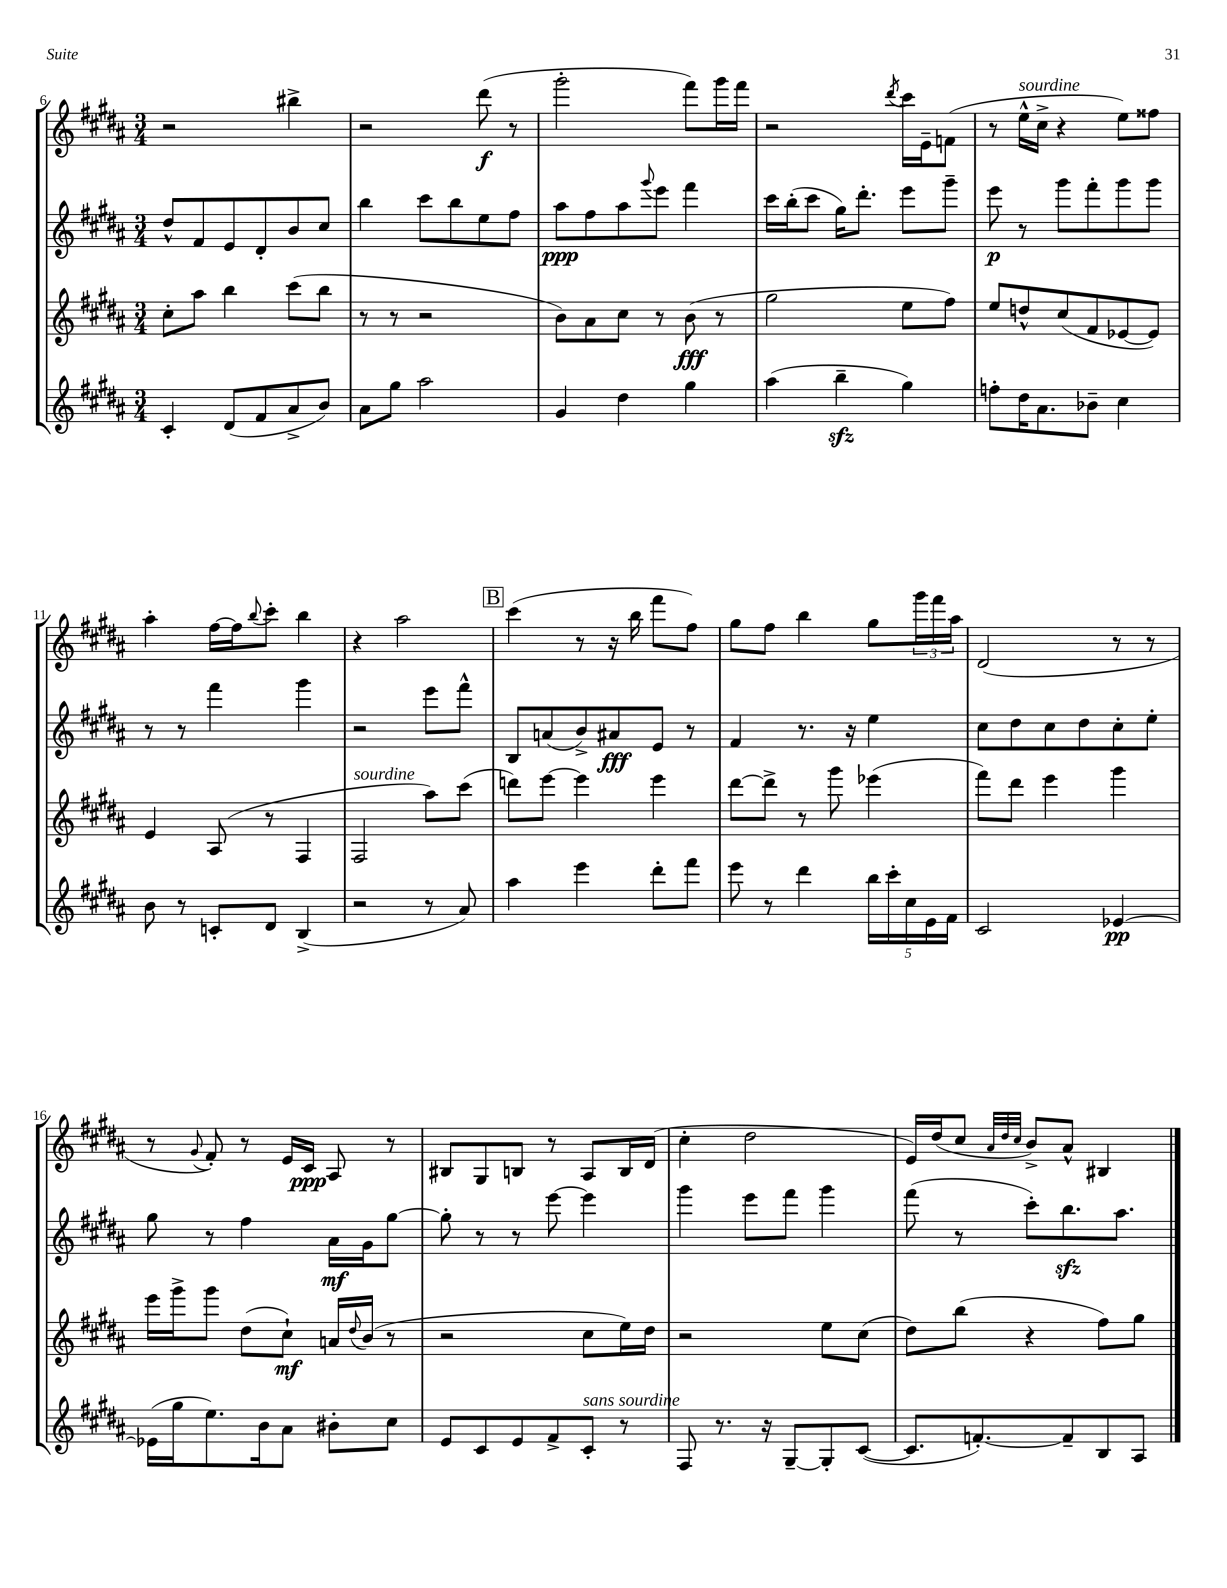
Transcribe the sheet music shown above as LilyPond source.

<<
\new StaffGroup <<
\new Staff = "s0" {
    \clef treble \key b \major \numericTimeSignature \time 3/4
    r2 bis''4-> |
    r2 dis'''8\f( r8 |
    gis'''2-. fis'''8) gis'''16 fis'''16 |
    r2 \acciaccatura { dis'''8 } cis'''16 e'16-- f'8( |
    r8 e''16-^^\markup { \italic "sourdine" } cis''16-> r4 e''8) fisis''8 |
    ais''4-. fis''16~ fis''16 \appoggiatura { b''8 } cis'''8-. b''4 |
    r4 ais''2 |
    \mark \markup { \box "B" } cis'''4( r8 r16 b''16 fis'''8 fis''8) |
    gis''8 fis''8 b''4 gis''8 \tuplet 3/2 { gis'''16 fis'''16 ais''16 } |
    dis'2( r8 r8 |
    r8 \appoggiatura { gis'8 } fis'8-.) r8 e'16 cis'16\ppp ais8 r8 |
    bis8 gis8 b8 r8 ais8 b16 dis'16( |
    cis''4-. dis''2 |
    e'16) dis''16( cis''8 \grace { ais'32 dis''32 cis''32 } b'8->) ais'8-^ bis4 \bar "|." |
}
\new Staff = "s1" {
    \clef treble \key b \major \numericTimeSignature \time 3/4
    dis''8-^ fis'8 e'8 dis'8-. b'8 cis''8 |
    b''4 cis'''8 b''8 e''8 fis''8 |
    ais''8\ppp fis''8 ais''8 \appoggiatura { gis'''8 } e'''8 fis'''4 |
    cis'''16 b''16-.( cis'''8 gis''16) dis'''8.-. e'''8 gis'''8-- |
    e'''8\p r8 gis'''8 fis'''8-. gis'''8 gis'''8 |
    r8 r8 fis'''4 gis'''4 |
    r2 e'''8 fis'''8-^ |
    \mark \markup { \box "B" } b8 a'8( b'8->) ais'8\fff e'8 r8 |
    fis'4 r8. r16 e''4 |
    cis''8 dis''8 cis''8 dis''8 cis''8-. e''8-. |
    gis''8 r8 fis''4 ais'16\mf gis'16 gis''8~ |
    gis''8-. r8 r8 e'''8~ e'''4 |
    gis'''4 e'''8 fis'''8 gis'''4 |
    fis'''8( r8 cis'''8-.) b''8.\sfz ais''8. \bar "|." |
}
\new Staff = "s2" {
    \clef treble \key b \major \numericTimeSignature \time 3/4
    cis''8-. ais''8 b''4 cis'''8( b''8 |
    r8 r8 r2 |
    b'8) ais'8 cis''8 r8 b'8\fff( r8 |
    gis''2 e''8 fis''8) |
    e''8 d''8-^ cis''8( fis'8 ees'8~ ees'8) |
    e'4 ais8( r8 fis4 |
    fis2^\markup { \italic "sourdine" } ais''8) cis'''8( |
    \mark \markup { \box "B" } d'''8) e'''8~ e'''4 e'''4 |
    dis'''8~ dis'''8-> r8 gis'''8 ees'''4( |
    fis'''8) dis'''8 e'''4 gis'''4 |
    e'''16 gis'''16-> gis'''8 dis''8( cis''8-!\mf) a'16 \appoggiatura { dis''8 } b'16( r8 |
    r2 cis''8 e''16) dis''16 |
    r2 e''8 cis''8( |
    dis''8) b''8( r4 fis''8) gis''8 \bar "|." |
}
\new Staff = "s3" {
    \clef treble \key b \major \numericTimeSignature \time 3/4
    cis'4-. dis'8( fis'8 ais'8-> b'8) |
    ais'8 gis''8 ais''2 |
    gis'4 dis''4 gis''4 |
    ais''4( b''4--\sfz gis''4) |
    f''8-. dis''16 ais'8. bes'8-- cis''4 |
    b'8 r8 c'8-. dis'8 b4->( |
    r2 r8 ais'8) |
    \mark \markup { \box "B" } ais''4 e'''4 dis'''8-. fis'''8 |
    e'''8 r8 dis'''4 \tuplet 5/4 { b''16 cis'''16-. cis''16 e'16 fis'16 } |
    cis'2 ees'4~\pp |
    ees'16( gis''16 e''8.) b'16 ais'8 bis'8-. cis''8 |
    e'8 cis'8 e'8 fis'8-> cis'8-.^\markup { \italic "sans sourdine" } r8 |
    fis8 r8. r16 gis8~-- gis8-. cis'8~( |
    cis'8. f'8.~-.) f'8-- b8 ais8 \bar "|." |
}
>>
>>
\layout { \context { \Score currentBarNumber = #6 } }
